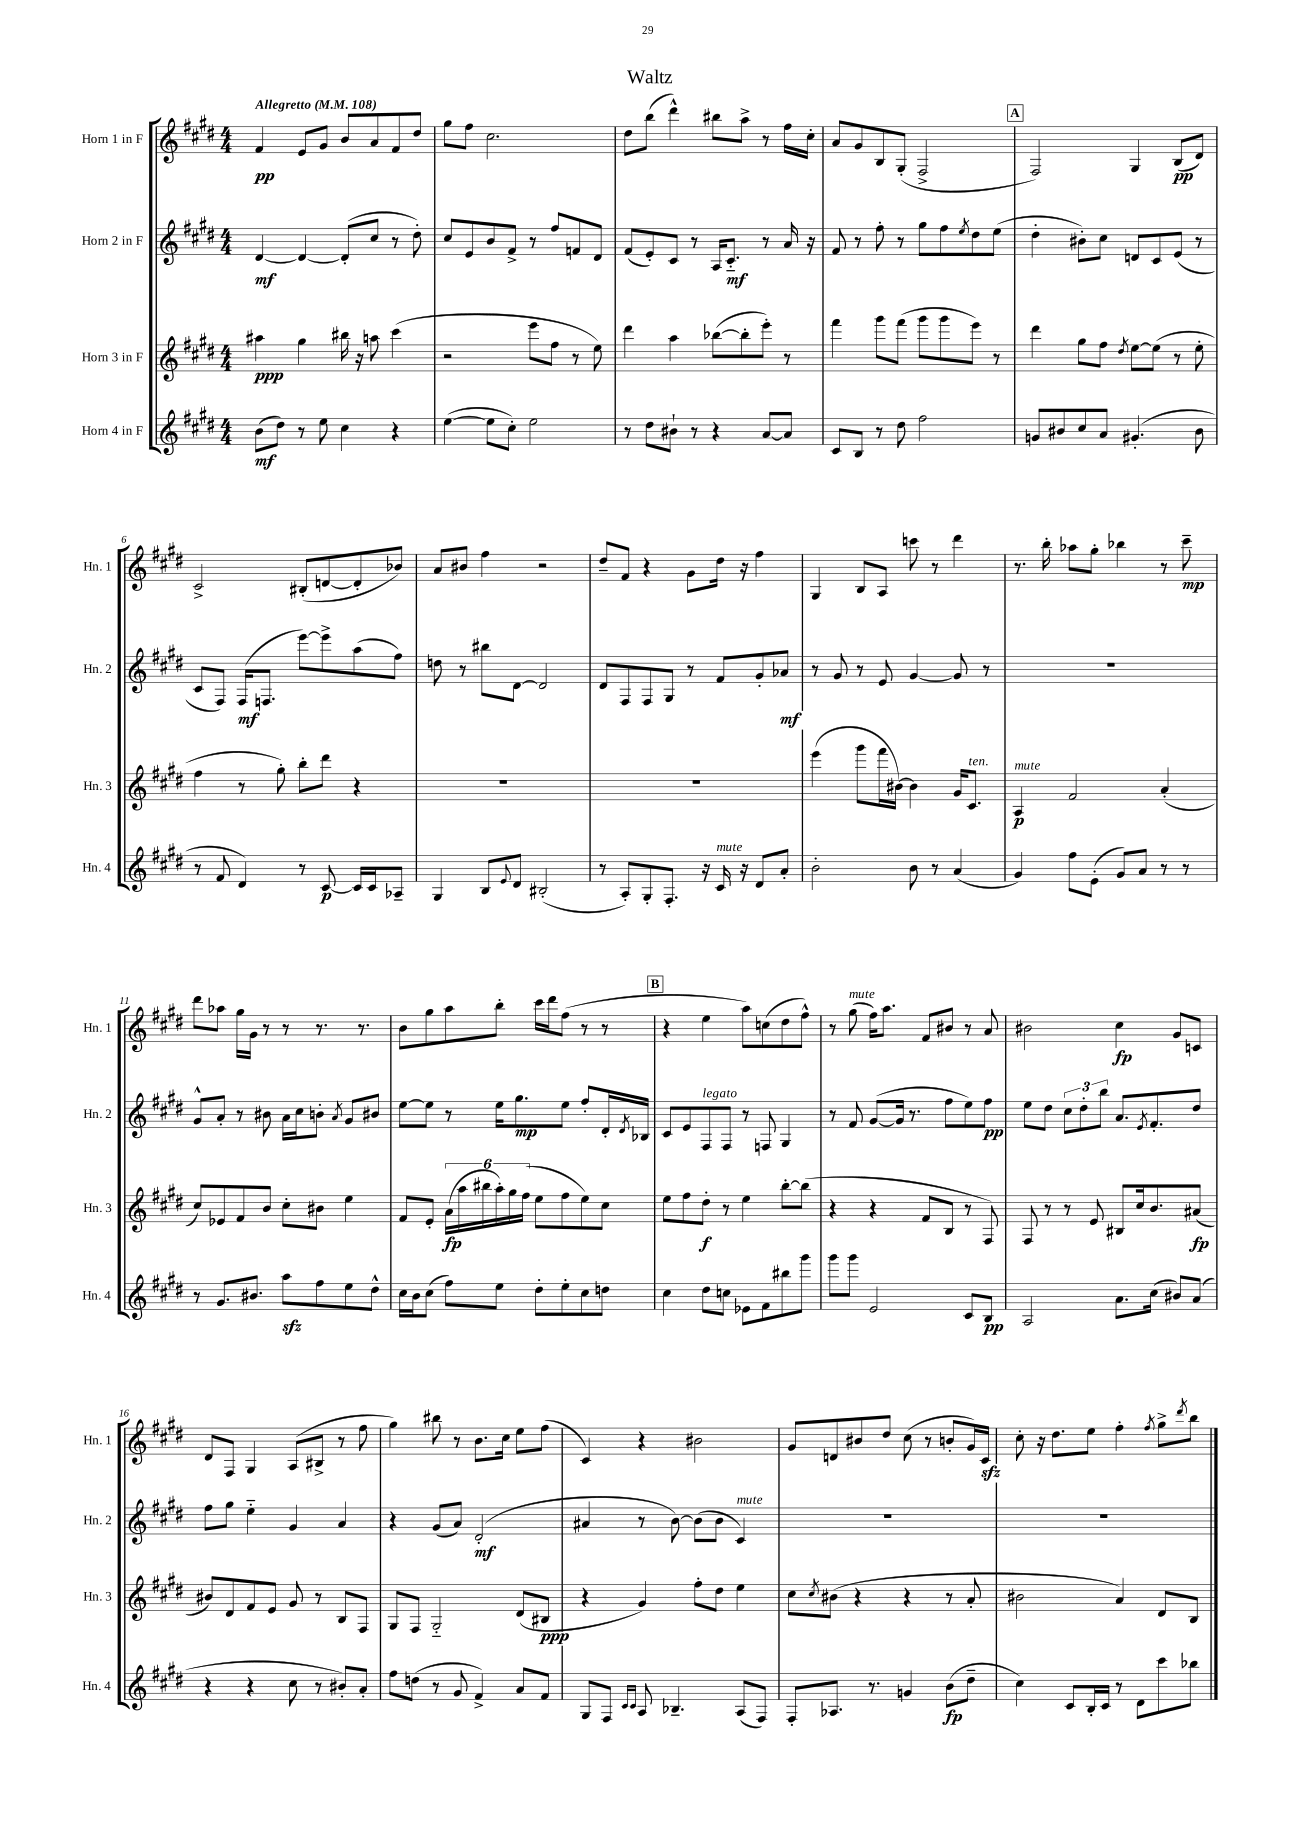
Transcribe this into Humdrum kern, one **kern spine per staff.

**kern	**kern	**kern	**kern
*staff4	*staff3	*staff2	*staff1
*clefG2	*clefG2	*clefG2	*clefG2
*k[f#c#g#d#]	*k[f#c#g#d#]	*k[f#c#g#d#]	*k[f#c#g#d#]
*M4/4	*M4/4	*M4/4	*M4/4
*MM108	*MM108	*MM108	*MM108
(8b	4aa#	[4d#	4f#
8dd#)	.	.	.
8r	4gg#	4d#_	8e
8ee	.	.	8g#
4cc#	16bb#	(8d#']	8b
.	16r	.	.
.	8aa	8cc#	8a
4r	(4ccc#	8r	8f#
.	.	8dd#')	8dd#
=	=	=	=
([4ee	2r	8cc#	8gg#
.	.	8e	8ff#
8ee]	.	8b	2.cc#
8cc#')	.	8f#^	.
2ee	8eee	8r	.
.	8ff#	8ff#	.
.	8r	8f	.
.	8ee)	8d#	.
=	=	=	=
8r	4ddd#	(8f#	8dd#
8dd#	.	8e')	(8bb
8b#`	4aa	8c#	4ddd#^^)
8r	.	8r	.
4r	([8bb-	16A	8bb#
.	.	8.c#'~	.
.	8bb-']	.	8aa^
[8a	8eee')	8r	8r
8a]	8r	16a	16ff#
.	.	16r	16cc#'
=	=	=	=
8c#	4fff#	8f#	8a
8B	.	8r	8g#
8r	8ggg#	8ff#'	8B
8dd#	(8fff#	8r	(8G#'
2ff#	8ggg#	8gg#	2F#^
.	8ggg#	8ff#	.
.	.	8qee	.
.	8eee)	8dd#	.
.	8r	(8ee	.
=	=	=	=
8g	4ddd#	4dd#'	2F#)
8b#	.	.	.
8cc#	8gg#	8b#')	.
8a	8ff#	8cc#	.
.	8qdd#	.	.
(4.g#'	[8ee	8d	4G#
.	(8ee]	8c#	.
.	8r	(8e	(8B
8b#	8ee'	8r	8d#)
=	=	=	=
8r	4ff#	8c#	2c#^
8f#	.	8F#)	.
4d#)	8r	(16F#	.
.	.	8.F	.
.	8gg#')	.	.
8r	8bb'	[8eee)	(8B#'
[8c#	8ddd#	8eee^]	[8d
16c#]	4r	(8aa	8d']
16c#	.	.	.
8A-~	.	8ff#)	8b-)
=	=	=	=
4G#	1r	8dd	8a
.	.	8r	8b#
8B	.	8bb#	4ff#
8qqe	.	.	.
8d#	.	[8d#	.
(2B#'	.	2d#]	2r
=	=	=	=
8r	1r	8d#	8dd#~
8A')	.	8F#	8f#
8G#'	.	8F#	4r
8.F#'	.	8G#	.
.	.	8r	8g#
16r	.	.	.
16c#	.	8f#	16dd#
16r	.	.	16r
8d#	.	8g#'	4ff#
8a'	.	8a-	.
=	=	=	=
2b'	(4eee	8r	4G#
.	.	8g#	.
.	8ggg#	8r	8B
.	16fff#	8e	8A
.	[16b#)	.	.
8b	4b#]	[4g#	8ccc
8r	.	.	8r
(4a	16g#	8g#]	4ddd#
.	8.c#	.	.
.	.	8r	.
=	=	=	=
4g#)	4A	1r	8.r
.	.	.	16bb'
8ff#	2f#	.	8aa-
(8e'	.	.	8gg#'
8g#)	.	.	4bb-
8a	.	.	.
8r	(4a'	.	8r
8r	.	.	8ccc#~
=	=	=	=
8r	8cc#)	8g#^^	8ddd#
8.g#	8e-	8a'	8aa-
.	8f#	8r	16gg#
8.b#	.	.	16g#
.	8b	8b#	8r
8aa	8cc#'	16a	8r
.	.	16cc#	.
8ff#	8b#	8b'	8.r
.	.	8qa	.
8ee	4ee	8g#	.
.	.	.	8.r
8dd#^^	.	8b#	.
=	=	=	=
16cc#	8f#	[8ee	8b
16b	.	.	.
(8cc#	8e'	8ee]	8gg#
8ff#)	(24a	8r	8aa
.	24aa	.	.
.	24bb#	.	.
8ee	24aa')	16ee	8bb'
.	24gg#	.	.
.	.	8.gg#	.
.	(24ff#	.	.
8dd#'	8ee	.	16ccc#
.	.	.	16ddd#
8ee'	8ff#	8ee	(8ff#
8cc#	8ee)	8ff#'	8r
8dd	8cc#	16d#'	8r
.	.	8qd#	.
.	.	16B-	.
=	=	=	=
4cc#	8ee	8c#	4r
.	8ff#	8e	.
8dd#	8dd#'	8F#	4ee
8cc	8r	8F#	.
8e-	4ee	8r	8aa)
8f#	.	8F	(8cc
8bb#	[8bb'	4G#	8dd#
8ggg#	(8bb]	.	8ff#^^)
=	=	=	=
8ggg#	4r	8r	8r
8ggg#	.	8f#	(8gg#
2e	4r	([8g#	16ff#)
.	.	.	8.aa
.	.	16g#]	.
.	.	8.r	.
.	8f#	.	8f#
.	8B	8ff#	8b#
8c#	8r	8ee)	8r
8B	8F#)	8ff#	8a
=	=	=	=
2A	8F#	8ee	2b#
.	8r	8dd#	.
.	8r	12cc#	.
.	.	12dd#'	.
.	8e	.	.
.	.	12bb	.
8.a	8B#	8.a	4cc#
.	16cc#	.	.
.	.	8qe	.
(16cc#	8.b	8.f#'	.
8b#)	.	.	8g#
(8a	(8a#	8dd#	8c
=	=	=	=
4r	8b#)	8ff#	8d#
.	8d#	8gg#	8F#
4r	8f#	4ee'~	4G#
.	8e	.	.
8cc#	8g#	4g#	(8A
8r	8r	.	8B#^
8b#')	8B	4a	8r
8a'	8F#	.	8ff#
=	=	=	=
8ff#	8G#	4r	4gg#)
(8dd	8F#	.	.
8r	2G#'~	(8g#	8bb#
8g#	.	8a)	8r
4f#^)	.	(2d#'	8.b
.	.	.	16cc#
8a	(8d#	.	8ee
8f#	8B#	.	(8ff#
=	=	=	=
8G#	4r	4a#	4c#)
8F#	.	.	.
16qqc#	.	.	.
16qqc#	.	.	.
8A	4g#)	8r	4r
4.B-~	.	[8b)	.
.	8ff#'	(8b]	2b#
.	8dd#	8b	.
(8A	4ee	4c#)	.
8F#)	.	.	.
=	=	=	=
8F#'	8cc#	1r	8g#
.	8qcc#	.	.
8.A-	(8b#	.	8d
.	4r	.	8b#
8.r	.	.	.
.	.	.	8dd#
4g	4r	.	(8cc#
.	.	.	8r
(8b	8r	.	8b'
8dd#~	8a'	.	16g#)
.	.	.	16c#
=	=	=	=
4cc#)	2b#	1r	8cc#'
.	.	.	16r
.	.	.	8.dd#
8c#	.	.	.
16B'	.	.	8ee
16c#	.	.	.
8r	4a)	.	4ff#'
8d#	.	.	.
.	.	.	8qff#
8ccc#	8d#	.	8gg#^
.	.	.	8qddd#
8bb-	8B	.	8bb
==	==	==	==
*-	*-	*-	*-
